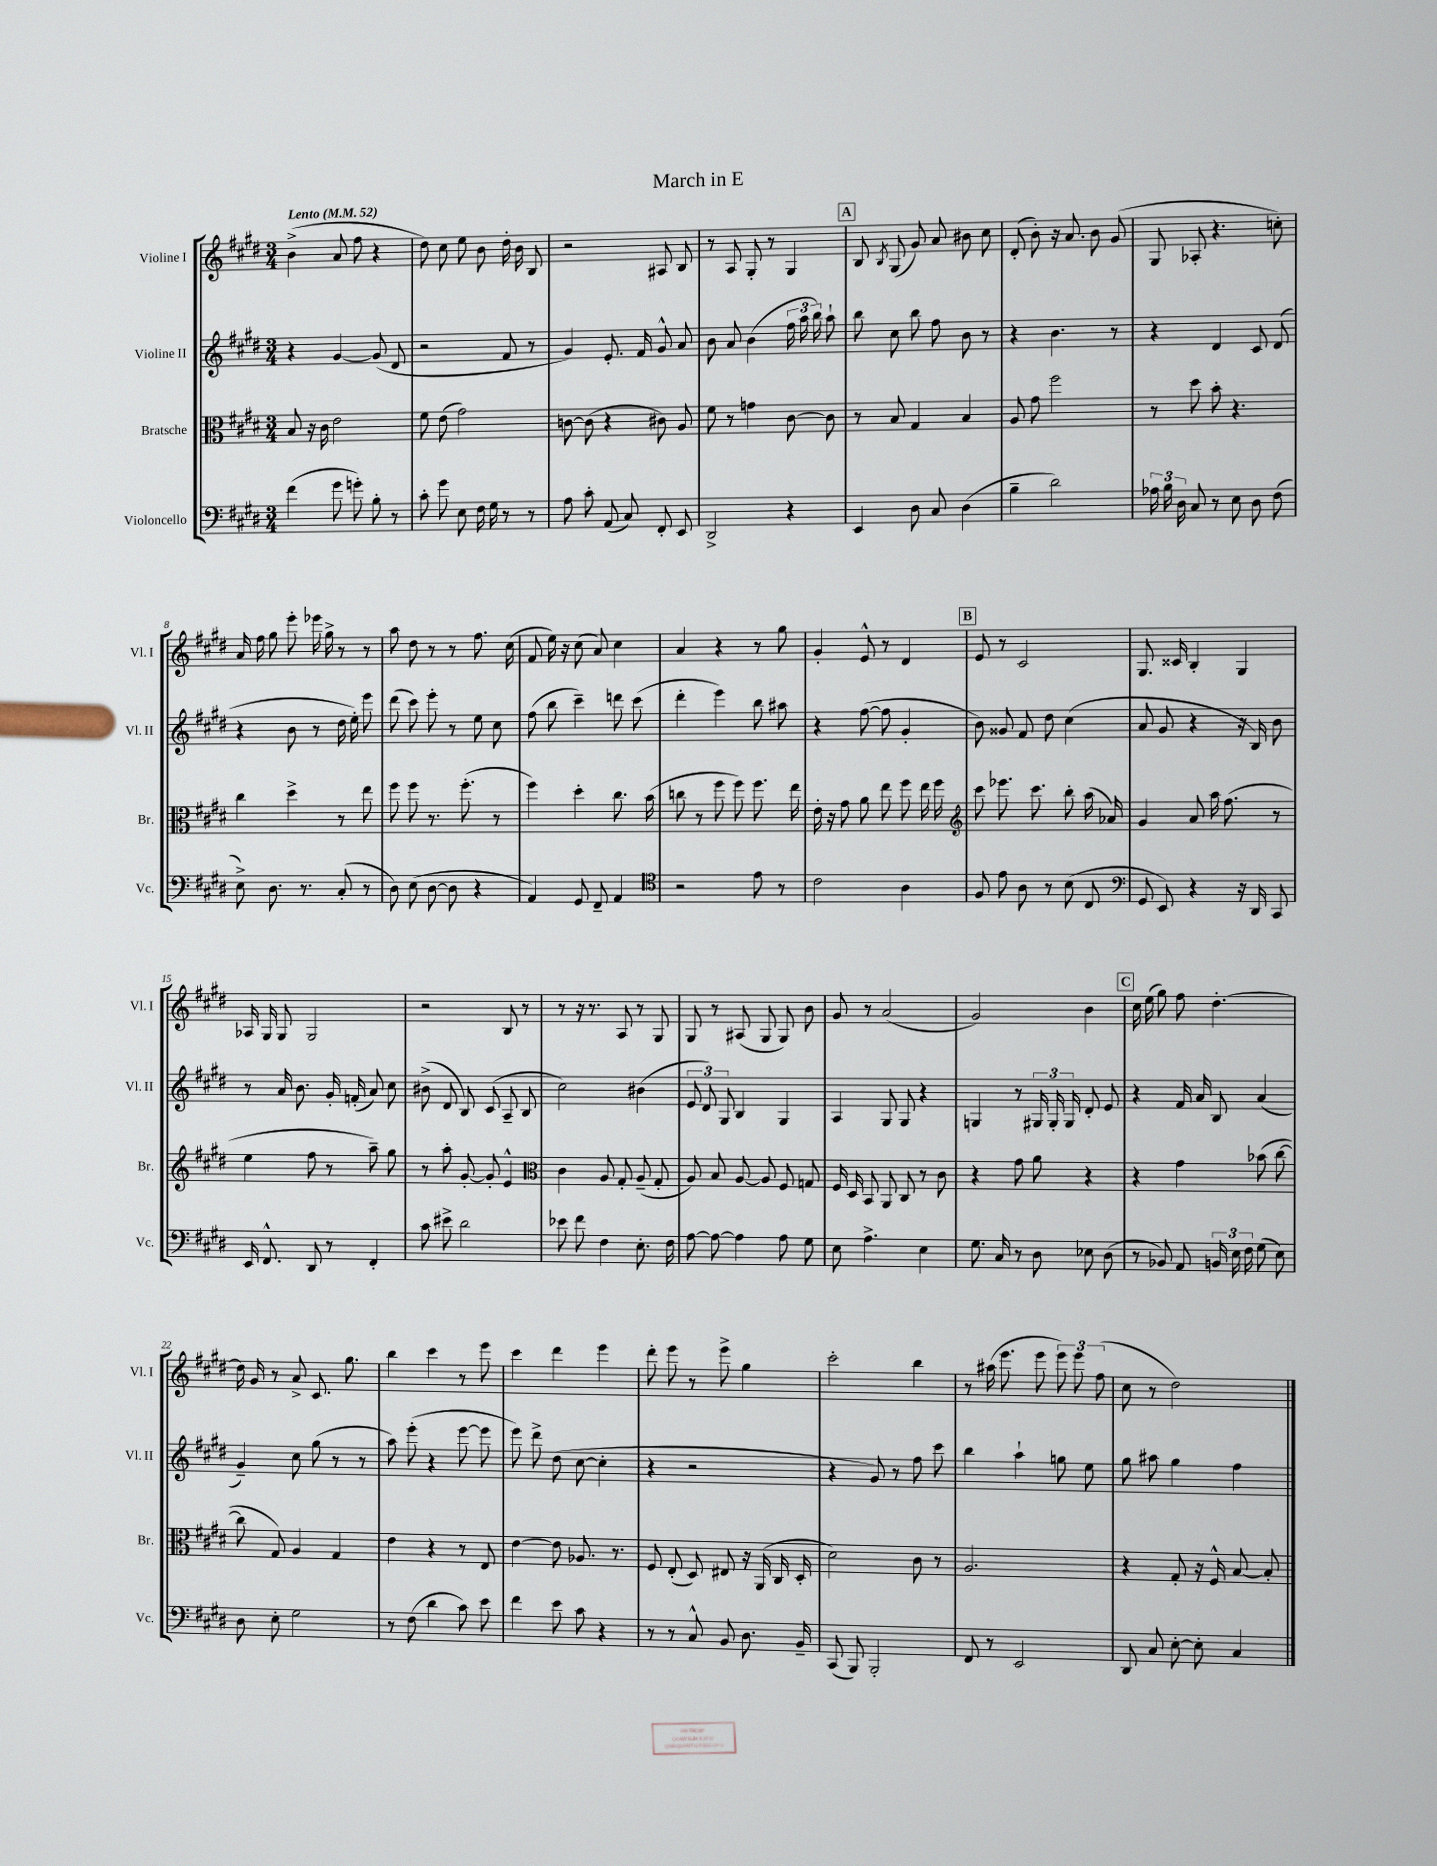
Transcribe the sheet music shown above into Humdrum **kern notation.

**kern	**kern	**kern	**kern
*part4	*part3	*part2	*part1
*staff4	*staff3	*staff2	*staff1
*I"Violoncello	*I"Bratsche	*I"Violine II	*I"Violine I
*I'Vc.	*I'Br.	*I'Vl. II	*I'Vl. I
*clefF4	*clefC3	*clefG2	*clefG2
*k[f#c#g#d#]	*k[f#c#g#d#]	*k[f#c#g#d#]	*k[f#c#g#d#]
*M3/4	*M3/4	*M3/4	*M3/4
*MM52	*MM52	*MM52	*MM52
=1	=1	=1	=1
!	!	!	!LO:TX:a:B:t=Lento
(4f#\	8B/	4r	(4b^\
.	16r	.	.
.	16c#\	.	.
8g#\	2e\	[4g#/	8a/
8gn'\)	.	.	8ff#\
8B'\	.	(8g#/]	4r
8r	.	8d#/	.
=2	=2	=2	=2
8c#'\	8f#\	2r	8dd#\)
8g#\	(8e\	.	8cc#\
8E\	2g#\)	.	8ee\
16F#\	.	.	8b\
16G#\	.	.	.
8r	.	8f#/	16dd#'\
.	.	.	16b\
8r	.	8r	8B/
=3	=3	=3	=3
8A\	[8cn\	4g#/)	2r
8c#'\	(8c\]	.	.
(8AA/	4r	8.e'/	.
8C#/)	.	.	.
.	.	16f#/	.
8FF#'/	8c#X\)	8g#^^/	8A#X/
8EE/	8A/	8a/	8B/
=4	=4	=4	=4
2DD#^/	8f#\	8b\	8r
.	8r	8a/	8A/
.	4gn\	(4b\	8G#'/
.	.	.	8r
4r	[8c#\	24ff#\	4G#/
.	.	24aa\	.
.	.	24bb\)	.
.	8c#\]	8aa`\	.
!!LO:REH:place=s1:t=A
=5	=5	=5	=5
4EE/	8r	8bb\	8B/
.	.	.	8qB/
.	8B/	8cc#\	(8G#/
8D#\	4G#/	8bb\	8g#/)
8C#/	.	8ff#\	8a/
(4D#\	4B/	8b\	8b#X\
.	.	8r	8cc#\
=6	=6	=6	=6
4B~\	8A/	4r	(8d#'/
.	8g#\	.	8b'\)
2d#\)	2ff#\	4.b\	16r
.	.	.	8.a/
.	.	.	8b\
.	.	8r	(8g#/
=7	=7	=7	=7
24A-X\	8r	4r	8G#/
24B\	.	.	.
24D#\	.	.	.
8C#/	8dd#\	.	8A-X'/
8r	8b'\	4d#/	4.r
8E\	4.r	.	.
8D#\	.	8c#/	.
(8F#\	.	(8d#/	8ccn'\)
!!LO:LB:g=z
=8	=8	=8	=8
8E^\)	4cc#\	4r	16a/
.	.	.	16ff#\
8.D#\	.	.	8gg#\
.	4dd#^\	8b\	8eee'\
8.r	.	.	.
.	.	8r	16eee-X\
.	.	.	16gg#^\
(8C#'/	8r	16dd#\	8r
.	.	16ee'\)	.
8r	8ee\	8eee\	8r
=9	=9	=9	=9
8D#\)	8ff#\	(8ddd#\	8aa\
(8E\	8ff#\	8ccc#\)	8dd#\
[8D#\	8.r	8eee'\	8r
8D#\]	.	8r	8r
.	(8.ff#'\	.	.
4r	.	8ee\	8.ff#\
.	8r	8cc#\	.
.	.	.	(16cc#\
=10	=10	=10	=10
4AA/)	4ff#\)	(8ff#\	8f#/
.	.	8bb\	16ee\)
.	.	.	16r
8GG#/	4dd#'\	4ccc#~\)	(8cc#\
8FF#~/	.	.	8a/)
4AA/	8.cc#\	8dddn\	4cc#\
.	.	(8ccc#\	.
.	(16b\	.	.
=11	=11	=11	=11
*clefC4	*	*	*
2r	8ccn\	4ddd#'\	4a/
.	8r	.	.
.	8ff#\	4eee\)	4r
.	8ff#\)	.	.
8e\	8.ff#\	8bb\	8r
8r	.	8aa#X\	8gg#\
.	16ee\	.	.
=12	=12	=12	=12
2c#\	16e'\	4r	4g#'/
.	16r	.	.
.	8g#\	.	.
.	8a\	([8ff#\	8e^^/
.	8ee\	8ff#\]	8r
4A\	8ff#\	4g#'/	4d#/
.	16ee\	.	.
.	16ff#\	.	.
!!LO:REH:place=s1:t=B
=13	=13	=13	=13
*	*clefG2	*	*
8F#/	8ccc#\	8b\)	8e/
8e\	8.eee-X\	8g##X/	8r
8A\	.	8f#/	2c#/
.	8.ccc#\	.	.
8r	.	8dd#\	.
(8B\	8bb'\	(4cc#\	.
8C#/	(16aa\	.	.
.	16a-X/)	.	.
=14	=14	=14	=14
*clefF4	*	*	*
8GG#/	4g#/	8a/	8.G#/
8EE/)	.	8g#/	.
.	.	.	16c##X/
4r	8a/	4r	4B'/
.	16aa\	.	.
.	(8.ff#\	.	.
16r	.	16r	4G#/
16DD#/	.	16B/)	.
8CC#/	8r	8b\	.
!!LO:LB:g=z
=15	=15	=15	=15
16EE/	4ee\	8r	16A-X/
8.FF#^^/	.	.	16G#/
.	.	16a/	8G#/
.	.	8.b\	.
8DD#/	8ff#\	.	2G#/
8r	8r	16g#'/	.
.	.	(16fn'/	.
4FF#'/	8aa~\)	8a/)	.
.	8gg#\	8cc#\	.
=16	=16	=16	=16
8c#\	8r	(8b#X^\	2r
8e#X^\	8aa'\	8d#/	.
2d#\	[8g#'/	8B/)	.
.	8g#'/]	(8c#/	.
.	4e^^/	8A~/	8B/
.	.	8B/	8r
=17	=17	=17	=17
*	*clefC3	*	*
8e-X\	4c#\	2cc#\)	8r
8f#\	.	.	16r
.	.	.	8.r
4F#\	8A/	.	.
.	8G#'/	.	8A/
8.E'\	(8A~/	(4b#X\	8r
.	8G#'/	.	8G#/
16F#\	.	.	.
=18	=18	=18	=18
[8A\	8A/)	12e/	8G#/
.	.	12d#/)	.
8A\_	8B/	.	8r
.	.	12G#/	.
4A\]	[8A/	4B/	(8A#X/
.	8A/]	.	8G#/
8A\	8F#/	4G#/	8G#/)
8G#\	8Gn/	.	8b\
=19	=19	=19	=19
8E\	16F#/	4A/	8g#/
.	16D#/	.	.
4.A^\	8BB/	.	8r
.	8AA/	8G#/	(2a/
.	8C#/	8G#/	.
4E\	8r	4r	.
.	8c#\	.	.
=20	=20	=20	=20
8.G#\	4r	4Gn/	2g#/)
16C#/	.	.	.
8r	8g#\	8r	.
8D#\	8a\	24G#X/	.
.	.	24G#'/	.
.	.	24G#/	.
8E-X\	4r	8d#'/	4b\
(8D#\	.	8e/	.
!!LO:REH:place=s1:t=C
=21	=21	=21	=21
8r	4r	4r	16cc#\
.	.	.	(16ee\
8BB-X/)	.	.	8gg#\)
8AA/	4g#\	16f#/	8ff#\
.	.	16a/	.
24BBn/	.	8B/	[4.dd#'\
24E\	.	.	.
24F#\	.	.	.
(8G#\	(8b-X\	(4a/	.
8E\)	[8cc#\	.	.
!!LO:LB:g=z
=22	=22	=22	=22
8D#\	8cc#\]	4g#~/)	16dd#\]
.	.	.	16g#/
8E'\	8G#/)	.	8r
2G#\	4A/	8cc#\	8a^/
.	.	(8gg#\	8.c#/
.	4G#/	8r	.
.	.	.	8.gg#\
.	.	8r	.
=23	=23	=23	=23
8r	4e\	8aa\)	4bb\
(8F#\	.	(8eee'\	.
4d#\	4r	4r	4ccc#\
8c#\)	8r	[8eee\	8r
8e\	8E/	8eee\]	8eee\
=24	=24	=24	=24
4f#\	[4e\	8eee\)	4ccc#\
.	.	8ddd#^\	.
8e\	8e\]	(8dd#\	4ddd#\
8c#\	8.A-X/	[8cc#\	.
4r	.	4cc#'\]	4eee\
.	8.r	.	.
=25	=25	=25	=25
8r	8F#/	4r	8ddd#'\
8r	(8E'/	.	8eee\
8C#^^/	8D#/)	2r	8r
8BB/	8E#X/	.	8eee^\
8.D#\	16r	.	4gg#\
.	(16AA/	.	.
.	16C#/	.	.
16BB~/	16D#'/	.	.
=26	=26	=26	=26
(8CC#/	2d#\)	4r	2ccc#'\
8BBB/)	.	.	.
2BBB'/	.	8g#/)	.
.	.	8r	.
.	8c#\	8ff#\	4bb\
.	8r	8ccc#\	.
=27	=27	=27	=27
8FF#/	2.A/	4bb\	8r
8r	.	.	(16aa#X\
.	.	.	8.eee\
2EE/	.	4aa`\	.
.	.	.	8eee\
.	.	8ggn\	12eee\)
.	.	.	12eee\
.	.	8ee\	.
.	.	.	(12ff#\
=28	=28	=28	=28
8DD#/	4r	8gg#\	8cc#\
8C#/	.	8aa#X\	8r
[8E'\	8G#'/	4gg#\	2dd#\)
8E'\]	16r	.	.
.	16F#^^/	.	.
4C#/	[8B/	4ff#\	.
.	8B'/]	.	.
==	==	==	==
*-	*-	*-	*-
